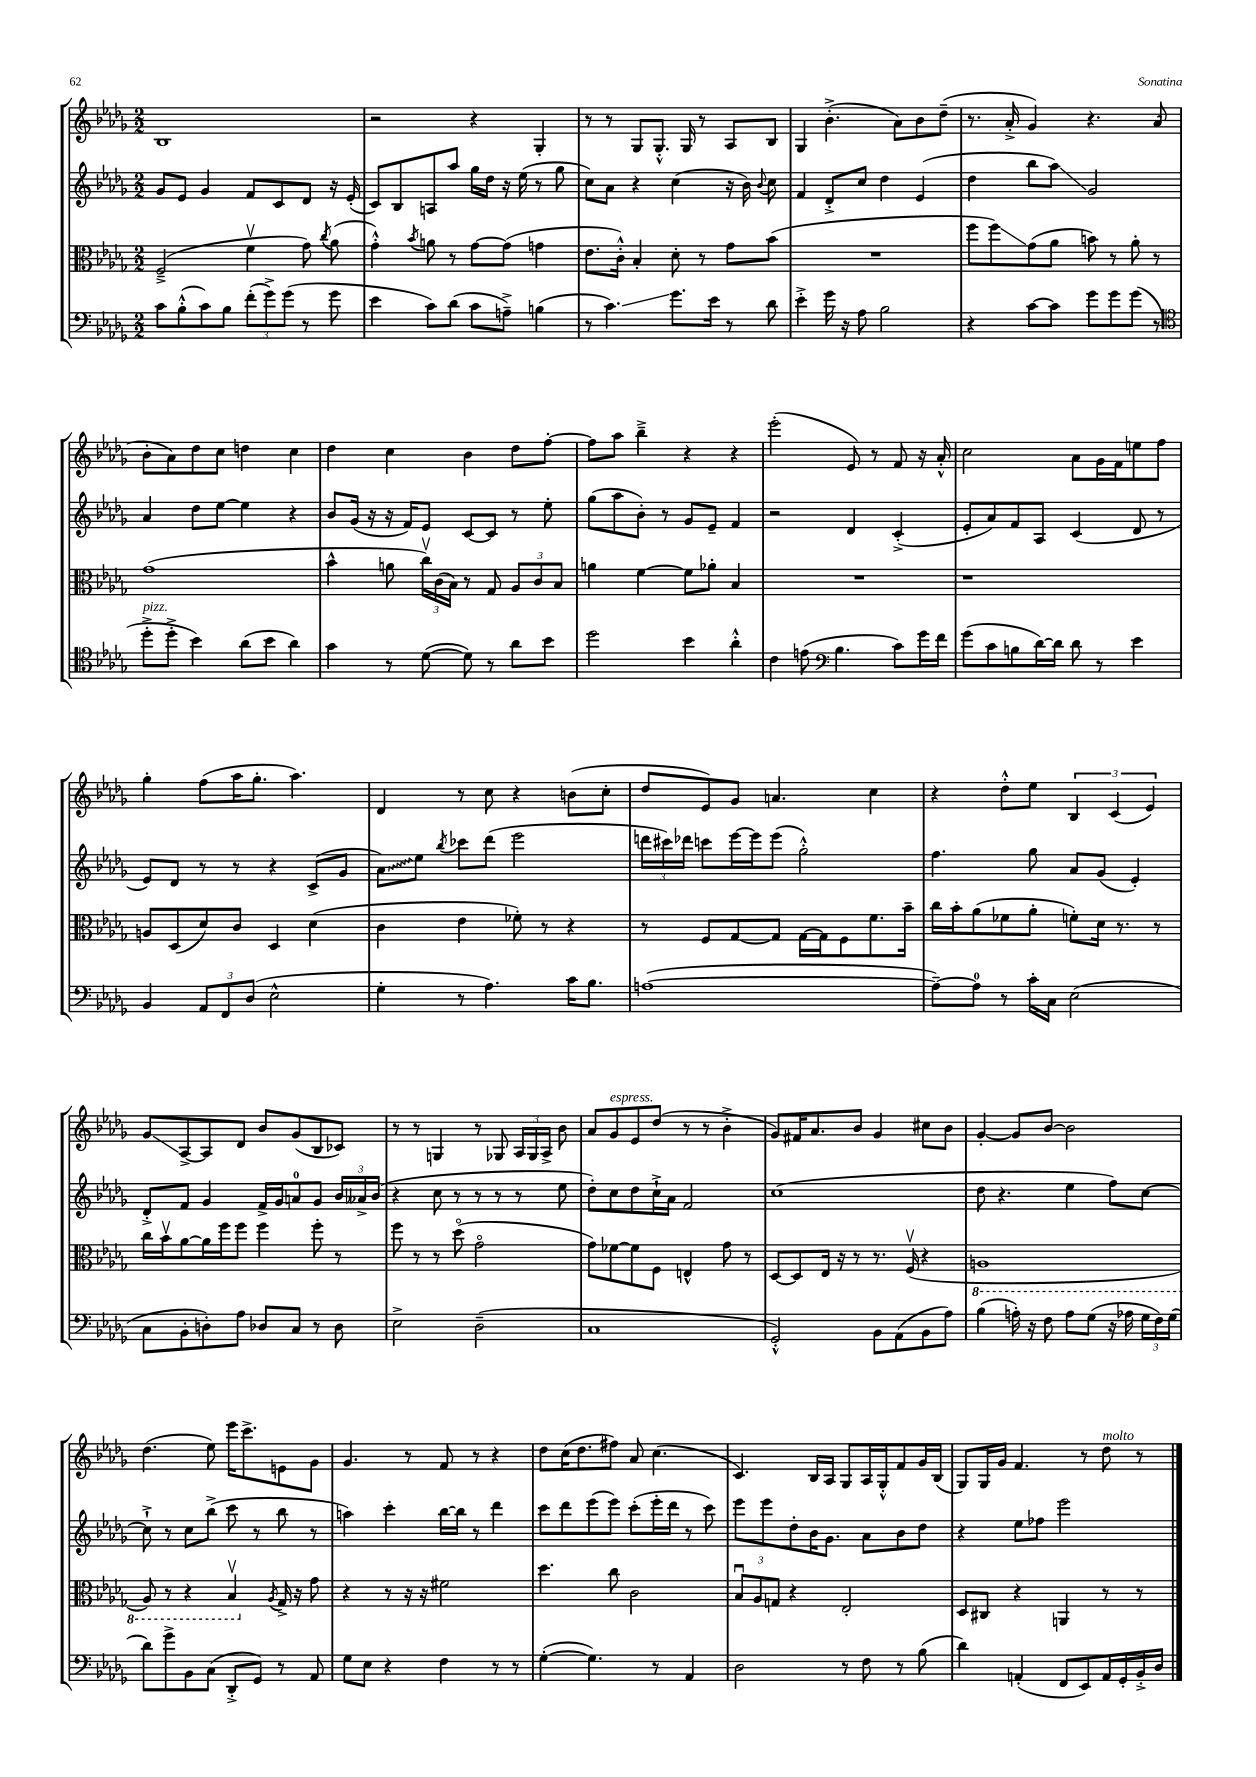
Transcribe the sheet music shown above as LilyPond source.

<<
\new StaffGroup <<
\new Staff = "s0" {
    \clef treble \key des \major \numericTimeSignature \time 2/2
    \autoBeamOff bes1 |
    r2 r4 ges4-. |
    r8 r8 ges8[ ges8.]-.-^ ges16 r8 aes8[ bes8] |
    ges4 bes'4.-.->( aes'8[) bes'8 des''8]--( |
    r8. aes'16-.-> ges'4) r4. aes'8( |
    bes'8[-. aes'8) des''8 c''8] d''4 c''4 |
    des''4 c''4 bes'4 des''8[ f''8]~-. |
    f''8[ aes''8] bes''4---> r4 r4 |
    ees'''2-.( ees'8) r8 f'8 r16 aes'16-.-^ |
    c''2 aes'8[ ges'16 f'16 e''8 f''8] |
    ges''4-. f''8[( aes''16 ges''8.]-. aes''4.) |
    des'4 r8 c''8 r4 b'8[( c''8]-. |
    des''8[ ees'8) ges'8] a'4. c''4 |
    r4 des''8[-.-^ ees''8] \tuplet 3/2 { bes4 c'4( ees'4) } |
    ges'8[\glissando aes8~-> aes8 des'8] bes'8[ ges'8( bes8 ces'8]) |
    r8 r8 g4 r8 ges8 \tuplet 3/2 { aes16[ ges16 aes16]-> } bes'8 |
    aes'8[ ges'8^\markup { \italic "espress." } ees'8 des''8]( r8 r8 bes'4-.-> |
    ges'8[) fis'16 aes'8. bes'8] ges'4 cis''8[ bes'8] |
    ges'4~-. ges'8[ bes'8]~ bes'2 |
    des''4.( ees''8) ees'''16[ c'''8.-> e'8 ges'8] |
    ges'4. r8 f'8 r8 r4 |
    des''8[ c''16( des''8. fis''8]) aes'8 c''4.( |
    c'4.) bes16[ aes16] ges8[ aes16 ges16-.-^ f'8 ges'16 bes16]( |
    ges8[) ges16 ges'16] f'4. r8 des''8^\markup { \italic "molto" } r8 \bar "|." |
}
\new Staff = "s1" {
    \clef treble \key des \major \numericTimeSignature \time 2/2
    \autoBeamOff ges'8[ ees'8] ges'4 f'8[ c'8 des'8] r16 ees'16-.( |
    c'8[) bes8 a8 aes''8] ges''16[ des''16] r16 ees''16( r8 ges''8 |
    c''8[) aes'8] r4 c''4( r16 bes'16) \appoggiatura { bes'8 } c''8 |
    f'4 des'8[-.-> c''8] des''4 ees'4( |
    des''4 bes''8[ aes''8]\glissando) ges'2 |
    aes'4 des''8[ ees''8]~ ees''4 r4 |
    bes'8[ ges'16]( r16 r16 f'16[) ees'8] c'8[~ c'8] r8 ees''8-. |
    ges''8[( aes''8 bes'8]-.) r8 ges'8[ ees'8]-- f'4 |
    r2 des'4 c'4-.->( |
    ees'8[-. aes'8) f'8 aes8] c'4( des'8 r8 |
    ees'8[) des'8] r8 r8 r4 c'8[->( ges'8] |
    \once \override Glissando.style = #'zigzag aes'8[\glissando) ees''8] \acciaccatura { bes''8 } ces'''8[ des'''8]( ees'''2 |
    \tuplet 3/2 { d'''16[ cis'''16) des'''16] } c'''8[ ees'''16~ ees'''16 ees'''8]( ges''2-.-^) |
    f''4. ges''8 aes'8[ ges'8]( ees'4-.) |
    des'8[-.-> f'8] ges'4 f'16[-> ges'16 a'8-0 ges'8] \tuplet 3/2 { bes'16[ aeses'16-> bes'16]( } |
    r4 c''8 r8 r8 r8 r8 ees''8 |
    des''8[-.) c''8 des''8 c''16-!-> aes'16] f'2 |
    c''1( |
    des''8 r4. ees''4 f''8[) c''8]~ |
    c''8-!-> r8 c''8[ bes''8]->( c'''8 r8 bes''8 r8 |
    a''4) c'''4-. bes''16[~ bes''16] r8 des'''4 |
    c'''8[ des'''8 ees'''8( ees'''8]) c'''8[-.( ees'''16-. des'''16] r8 c'''8) |
    ees'''8[ ees'''8 des''8-. bes'16 ges'8.] aes'8[ bes'8 des''8] |
    r4 ees''8[ fes''8] ees'''2 \bar "|." |
}
\new Staff = "s2" {
    \clef alto \key des \major \numericTimeSignature \time 2/2
    \autoBeamOff f2--->( f'4\upbow ges'8) \acciaccatura { c''8 } aes'8( |
    ges'4-.-^) \acciaccatura { bes'8 } a'8 r8 ges'8[~ ges'8]( g'4 |
    ees'8.[ c'16]-.-^) bes4-. des'8-. r8 ges'8[ bes'8]( |
    R1 |
    f''8[ f''8\glissando) ges'8( aes'8] b'8) r8 aes'8-. r8 |
    ges'1( |
    bes'4-^ a'8 \tuplet 3/2 { c''16[\upbow) c'16( bes16]) } r8 ges8 \tuplet 3/2 { aes8[ c'8 bes8] } |
    a'4 f'4~ f'8[ aes'8]-. bes4 |
    R1 |
    r1 |
    a8[ des8( des'8) c'8] des4 des'4( |
    c'4 ees'4 fes'8-.) r8 r4 |
    r8 f8[ ges8~ ges8] ges16[~ ges16 f8 f'8. bes'16]-- |
    c''16[ bes'16-. aes'8( fes'8 aes'8]-. f'8[-.) des'16] r8. r8 |
    c''16[ bes'16\upbow aes'8~ aes'16 f''16 f''8] f''4 f''8-. r8 |
    f''8 r8 r8 des''8\flageolet( ges'2\flageolet |
    ges'8[) fes'8~ fes'8 f8] e4-^ ges'8 r8 |
    des8[~ des8 ees16] r16 r8 r8. f16\upbow( r4 |
    \ottava #-1 a,1 |
    aes,8) r8 r4 bes,4\upbow \ottava #0 \acciaccatura { aes8 } ges16-> r16 ges'8 |
    r4 r8 r16 r16 fis'2 |
    des''4. c''8 c'2 |
    \tuplet 3/2 { bes8[\downbow aes8 g8] } r4 ees2-. |
    des8[ cis8] r4 a,4 r8 r8 \bar "|." |
}
\new Staff = "s3" {
    \clef bass \key des \major \numericTimeSignature \time 2/2
    \autoBeamOff c'8[ bes8-.-^( c'8) bes8] \tuplet 3/2 { f'8[-.( ges'8->) ges'8]( } r8 ges'8 |
    ees'4 c'8[) des'8]( c'8[ a8]--->) b4( |
    r8 c'4.\glissando) ges'8.[ ees'16] r8 des'8 |
    ees'4-.-> ges'16 r16 aes8 bes2 |
    r4 c'8[~ c'8] ges'8[ ges'8 ges'8]( r8 |
    \clef tenor des''8[-.->^\markup { \italic "pizz." } des''8]-.-> bes'4) aes'8[( bes'8] aes'4) |
    ges'4 r8 des'8~( des'8) r8 aes'8[ bes'8] |
    des''2 bes'4 aes'4-.-^ |
    c'4 e'8( \clef bass bes4. c'8[) ges'16 f'16] |
    ges'8[( c'8 b8 des'16~) des'16] des'8 r8 ees'4 |
    bes,4 \tuplet 3/2 { aes,8[ f,8 des8]( } ees2-^ |
    ges4-. r8 aes4.) c'16[ bes8.] |
    a1~( |
    a8[~--) a8]-0 r8 c'16[-. c16] ees2( |
    c8[ bes,8-. d8-.) aes8] des8[ c8] r8 des8 |
    ees2-> des2--( |
    c1 |
    ges,2-.-^) bes,8[ aes,8( bes,8 aes8]) |
    bes4( a16-.) r16 f8 a8[ ges8]( r16 aes16 \tuplet 3/2 { ges16[ f16) ges16]( } |
    des'8[) ges'8-> bes,8 c8]( des,8[-.-> ges,8]) r8 aes,8 |
    ges8[ ees8] r4 f4 r8 r8 |
    ges4~-.( ges4.) r8 aes,4 |
    des2 r8 f8 r8 bes8( |
    des'4) a,4-.( f,8[ ees,8) a,16 ges,16-. bes,16-.-> des16] \bar "|." |
}
>>
>>
\layout { \context { \Score \remove "Bar_number_engraver" } }
